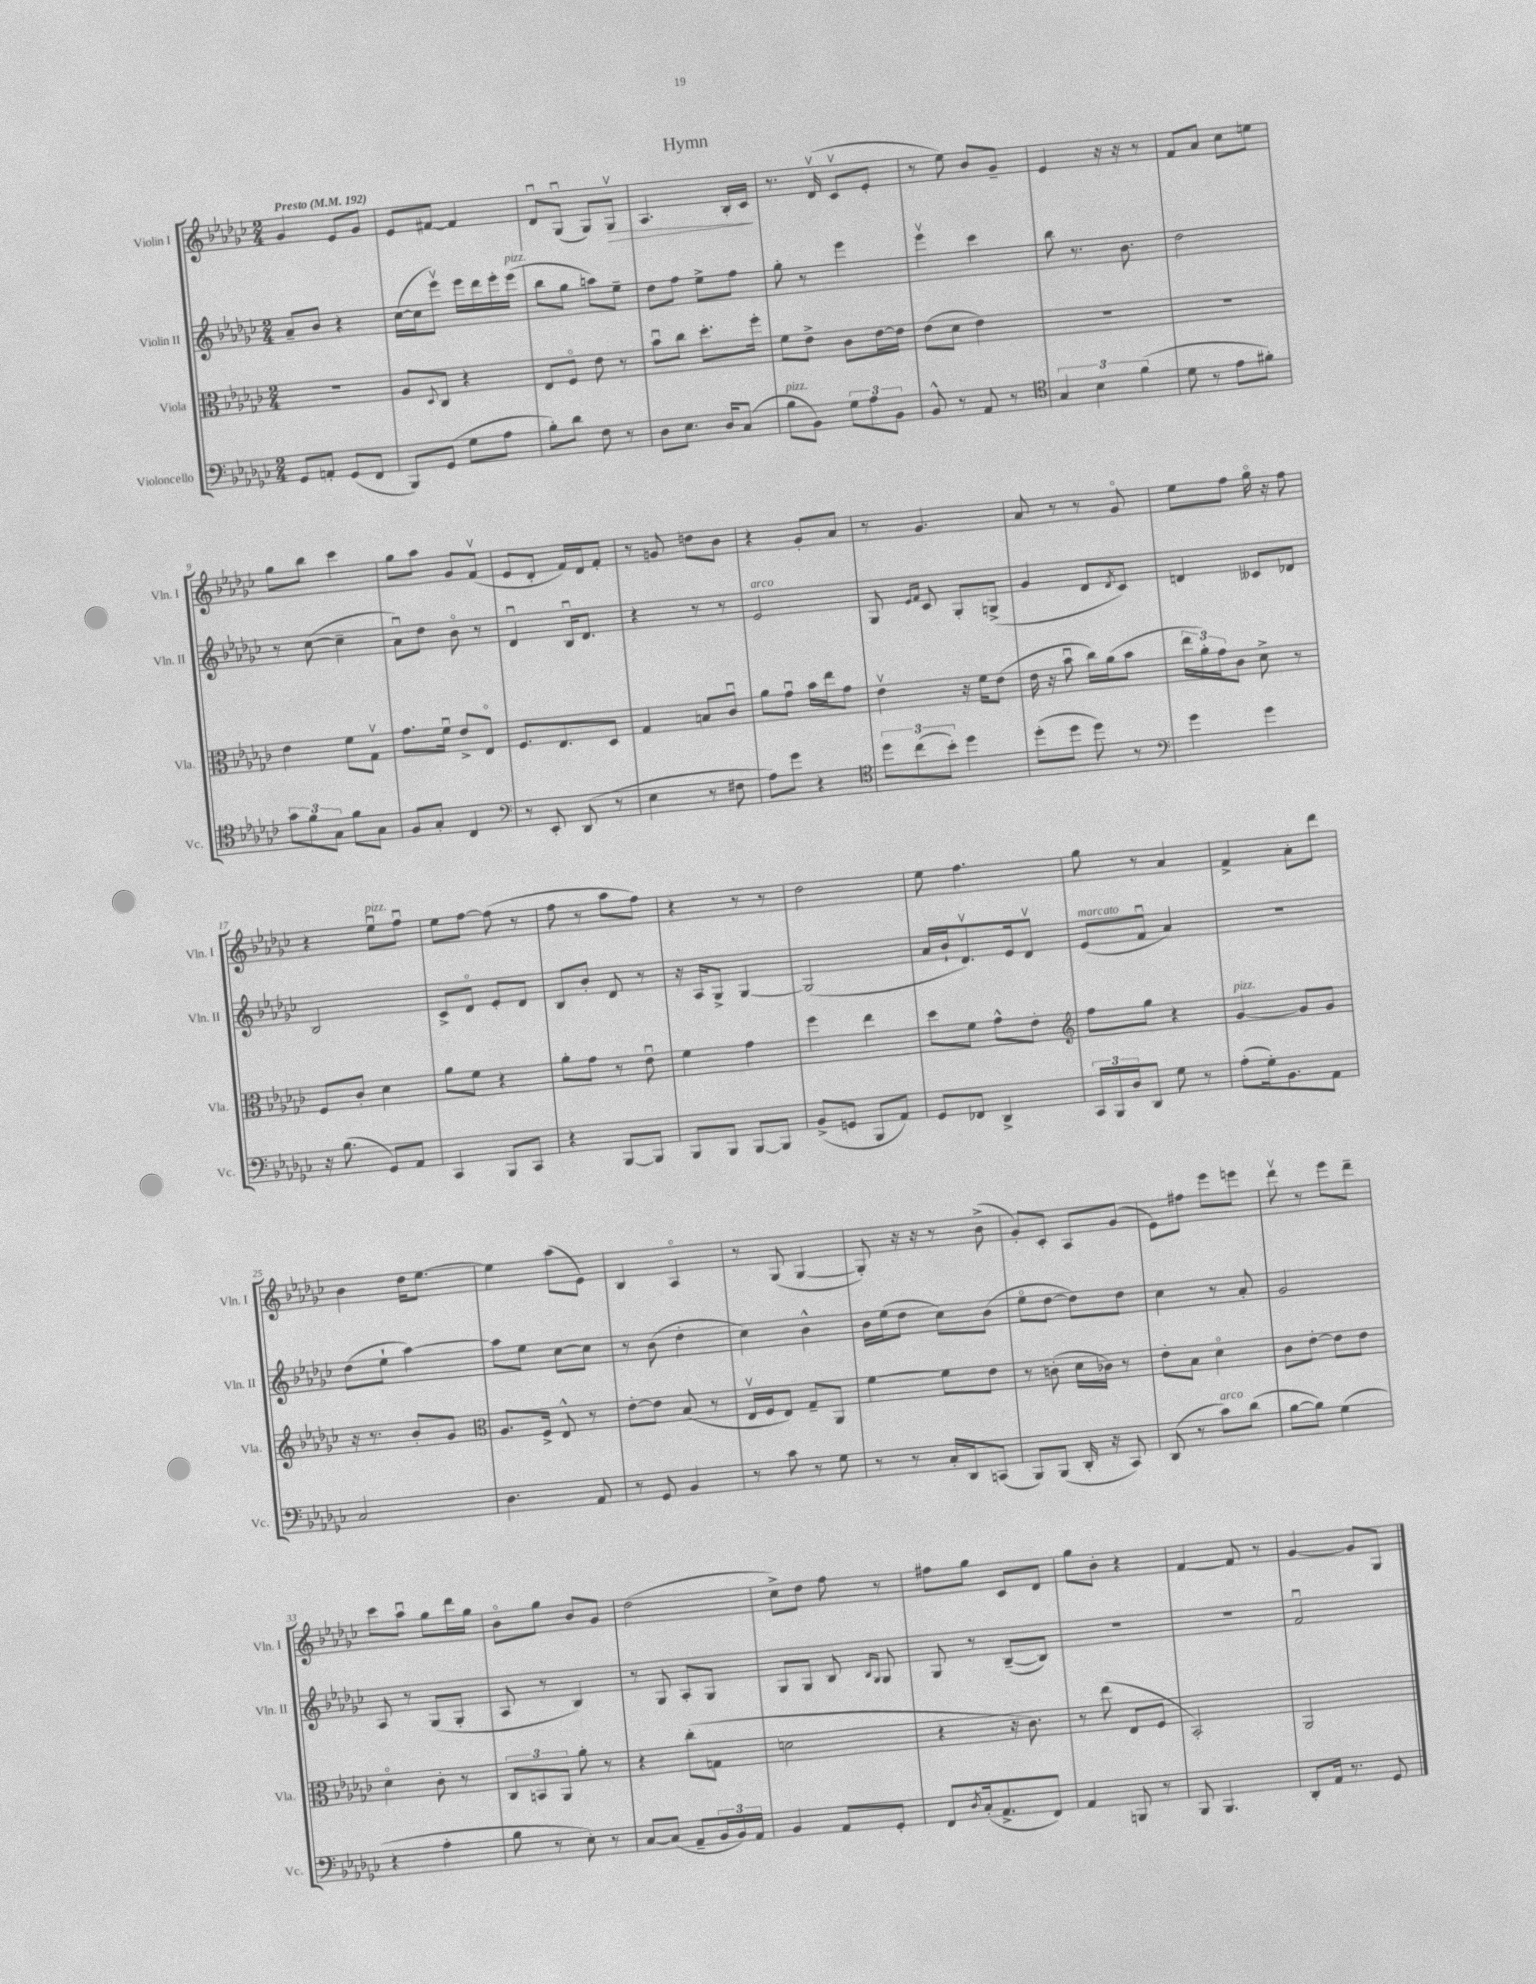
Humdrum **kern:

**kern	**kern	**kern	**kern
*staff4	*staff3	*staff2	*staff1
*clefF4	*clefC3	*clefG2	*clefG2
*k[b-e-a-d-g-c-]	*k[b-e-a-d-g-c-]	*k[b-e-a-d-g-c-]	*k[b-e-a-d-g-c-]
*M2/4	*M2/4	*M2/4	*M2/4
*MM192	*MM192	*MM192	*MM192
8GG-/L	2r	8a-~/L	4g-/
8AA'/J	.	8b-/J	.
(8GG-/L	.	4r	8e-/L
8FF/J	.	.	8g-/J
=	=	=	=
8BBB-/L)	8A-/L	([16cc-\LL	8e-/L
.	.	16cc-\]J	.
.	8qqD-/	.	.
(8GG-/J	8C-/J	8eee-v\J)	[8f#/J
8G-\L	4r	16eee-\LL	4f#/]
.	.	16ddd-\	.
8A-\J	.	16eee-'\	.
.	.	(16eee-\JJ	.
=	=	=	=
8B-'\L)	8E-/L	8bb-\L	8d-u/L
8d-\J	8Fo/J	8gg-\J	(8G-u/J
8F\	8e-\	8aa\L)	8G-/L)
8r	8r	8ee-~\J	8G-v/J
=	=	=	=
8D-\L	8b-u\L	8dd-\L	4.A-/
8.E-\J	8cc-\J	8ff\J	.
.	8.dd-'\L	8ee-^\L	.
16D-/LK	.	.	.
(8C-/J	.	8ff\J	16B-'/LL
.	16ff'\Jk	.	16c-/JJ
=	=	=	=
8B-\L	8f\L	8gg-'\	8.r
8BB-\J)	8e-^\J	8r	.
.	.	.	(16d-v/
12G-\L	8c-\L	4eee-\	8c-v/L
12A-\	.	.	.
.	[16e-\L	.	8e-'/J
12BB-\J	.	.	.
.	16e-\]JJ	.	.
=	=	=	=
8BB-^^/	(8e-\L	4eee-v\	8r
8r	8d-\J	.	8ee-\)
8AA-/	4e-\)	4ccc-\	8b-/L
8r	.	.	8g-~/J
=	=	=	=
*clefC4	*	*	*
6G-/	2r	8bb-\	4e-/
.	.	8.r	.
6B-\	.	.	.
.	.	.	16r
.	.	8.b-\	16r
(6f\	.	.	.
.	.	.	8r
=	=	=	=
8d-\	2r	2dd-\	8f/L
8r	.	.	8a-/J
8e-\L	.	.	8cc-\L
8f#'\J)	.	.	8ee\J
=	=	=	=
12g-\L	4e-\	8r	8gg-\L
12f\	.	.	.
.	.	([8cc-\	8bb-\J
12G-\J	.	.	.
8f\L	8f\L	4cc-~\]	4ccc-\
8G-\J	8G-v\J	.	.
=	=	=	=
8F/L	8.g-\L	8a-u\L)	8gg-\L
8G-'/J	.	8dd-\J	8aa-\J
.	16fu\Jk	.	.
4C-/	8e-^/L	8b-o\	8g-/L
.	8E-o/J	8r	(8fv/J
=	=	=	=
*clefF4	*	*	*
8r	8.F/L	4d-u/	8e-/L
8EE-'/	.	.	8d-'/J
.	8.E-/	.	.
(8DD-/	.	16B-u/LK	16f/LL)
.	.	8.d-/J	16d-/J
8r	8D-/J	.	8f'/J
=	=	=	=
4E-\	4G-/	4r	8r
.	.	.	8g/
8r	8B/L	8r	8dd\L
8F#\	8c-u/J	8r	8b-\J
=	=	=	=
8A-\L)	8a-\L	2e-/	4r
8g-\J	8g-u\J	.	.
4r	16b-\LL	.	8g-'/L
.	16ee-\J	.	.
.	8g-\J	.	8a-/J
=	=	=	=
*clefC4	*	*	*
12dd-\L	4e-v\	8G-/	8r
(12cc-\	.	.	.
.	.	16qqe-/LL	.
.	.	16qqf/JJ	.
.	.	8c-/	4.g-/
12b-'\J)	.	.	.
4dd-\	16r	8G-'/L	.
.	16f\LK	.	.
.	(8e-\J	(8G^/J	.
=	=	=	=
(8dd-'\L	16e-\	4g-/	8a-/
.	16r	.	.
8dd-\J	8b-u\	.	8r
8dd-\)	16cc-\LL)	8d-/L	8r
.	(16a-\J	.	.
.	.	8qd-/	.
8r	8b-\J	8c-/J)	8g-o/
=	=	=	=
*clefF4	*	*	*
4g-\	24ee-\LL	4d/	8ee-\L
.	24a-'\)	.	.
.	24g-\J	.	.
.	8c-\J	.	8ff\J
4g-\	8d-^\	8c--/L	16gg-o\
.	.	.	16r
.	8r	8d-/J	8ff\
=	=	=	=
16r	8F/L	2B-/	4r
(8.B-\	.	.	.
.	8c-'/J	.	.
8GG-/L)	4d-\	.	8ee-u\L
8AA-/J	.	.	8ffu\J
=	=	=	=
4CC-/	8a-\L	8c-^/L	8ee-\L
.	8f\J	8d-o/J	[8ff\J
8BBB-/L	4r	8e-'/L	(8ff\]
8CC-/J	.	8d-/J	8r
=	=	=	=
4r	8a-'\L	8B-/L	8ff\
.	8g-\J	8b-'/J	8r
[8BBB-/L	8r	8d-/	8aa-\L
8BBB-/]J	8e-u\	8r	8ff\J)
=	=	=	=
8BBB-/L	4f\	16r	4r
.	.	16A-/LK	.
8BBB-/J	.	8G-^/J	.
[8BBB-/L	4g-\	[4G-/	8r
8BBB-/]J	.	.	8r
=	=	=	=
(8BB-^/L	4ff\	(2G-/]	2dd-\
8GG/J	.	.	.
8BBB-/L	4ee-\	.	.
8AA-/J)	.	.	.
=	=	=	=
8GG-/L	8dd-\L	16a-/LL	8ee-\
.	.	16b-`/J	.
8FF-/J	8f\J	8.d-v/)	4.ff\
4DD-^/	8g-^^\L	.	.
.	.	16e-/k	.
.	8e-'\J	8d-v/J	.
=	=	=	=
*	*clefG2	*	*
24CC-/LL	8ff\L	(8e-/L	8gg-\
24BBB-/	.	.	.
24D-/J	.	.	.
8DD-/J	8gg-\J	8fu/J	8r
8G-\	4r	4a-/)	4a-/
8r	.	.	.
=	=	=	=
(8A-'\L	[4g-/	2r	4f^/
16G-'\k)	.	.	.
8.BB-\	.	.	.
.	8g-/]L	.	8a-'\L
8AA-\J	8g-/J	.	8ddd-\J
=	=	=	=
2C-/	16r	(8dd-\L	4b-\
.	8.r	.	.
.	.	8ee-`\J	.
.	8b-'/L	[4aa-\)	16dd-\LK
.	.	.	[8.ee-\J
.	8g-/J	.	.
=	=	=	=
*	*clefC3	*	*
4.D-\	8.A-/L	8aa-\]L	4ee-\]
.	.	8ee-\J	.
.	16F^/Jk	.	.
.	8E-^^/	[8cc-\L	(8aa-\L
8AA-/	8r	8cc-\]J	8e-\J)
=	=	=	=
8r	[8e-'\L	8r	4B-/
8GG-/	8e-\]J	(8b-\	.
4BB-/	(8B-/	4dd-'\	4A-o/
.	8r	.	.
=	=	=	=
8r	16E-v/LL	4cc-\)	8r
.	16F/J	.	.
8c-\	8E-/J)	.	(8G-/
8r	8G-~/L	4b-^^\	[4G-/
8G-\	8AA-/J	.	.
=	=	=	=
8r	[4f\	16b-\LL	8G-'/])
.	.	(16ee-\J	.
8r	.	8dd-\J	16r
.	.	.	16r
16C-'/LL	8f\]L	8cc-\L)	8r
16DD-/J	.	.	.
(8CC/J	8e-\J	(8b-\J	(8b-^\
=	=	=	=
8BBB-/L)	8r	8ee-o\L	8g-'/L)
(8BBB-/J	(8c'\	[8dd-\J	8c-'/J
16DD-'/	16d-\LL	8dd-\]L)	8A-/L
16r	16c-\JJ)	.	.
8CC-/)	8r	8dd-\J	(8g-/J
=	=	=	=
(8DD-/	8e-'\L	4cc-\	8e-\L)
8r	8B-\J	.	8ff#\J
8c-\L)	4d-o\	8r	8eee-\L
(8d-\J	.	8a-'/	8eee\J
=	=	=	=
[8B-\L	8c-\L	2g-/	8ddd-v\
8B-\]J)	[8e-'\J	.	8r
(4G-\	8e-\]L	.	8eee-\L
.	8e-\J	.	8ddd-~\J
=	=	=	=
4r	4d-o\	8A-/	8ccc-\L
.	.	8r	8aa-u\J
4A-'\	8c-'\	(8G-/L	8gg-\L
.	8r	8G-'/J	16ddd-\L
.	.	.	16gg-\JJ
=	=	=	=
8B-\	12C-/L	8A-/	8b-o\L
.	12BB/	.	.
8r	.	8r	8gg-\J
.	12AA-/J	.	.
8E-'\)	8a-'\	4B-/)	8b-/L
8r	8r	.	8g-/J
=	=	=	=
[8C-/L	4r	8r	(2dd-\
(8C-/]J	.	8G-/	.
8AA-~/L	(8cc-'\L	8A-'/L	.
24BB-/L	8G\J	8G-/J	.
24BB-/)	.	.	.
24AA-/JJ	.	.	.
=	=	=	=
4BB-/	2d\	8G-/L	8cc-^\L)
.	.	8G-/J	8dd-\J
8AA-/L	.	8B-/	8ff\
.	.	16qqB-/LL	.
.	.	16qqG-/JJ	.
8GG-'/J	.	8G-/	8r
=	=	=	=
8FF/L	4r	8G-/	8ff#\L
8qD-/	.	.	.
(16C-'/k	.	8r	8gg-\J
8.AA-^/	.	.	.
.	16r	([8B-~/L	8c-/L
.	8.c-\)	.	.
8FF/J)	.	8B-/]J)	8d-/J
=	=	=	=
4AA-/	8r	2r	8gg-\L
.	(8ee-\	.	8b-'\J
8BBB/	8E-/L	.	4r
8r	8F/J	.	.
=	=	=	=
8BBB-/	2BB-'/)	2r	[4f/
4.BBB-/	.	.	.
.	.	.	8f/]
.	.	.	8r
=	=	=	=
8DD-'/L	2AA-/	2fu/	[4g-/
16AA-/Jk	.	.	.
8.r	.	.	.
.	.	.	8g-/]L
8GG-/	.	.	8G-/J
==	==	==	==
*-	*-	*-	*-
